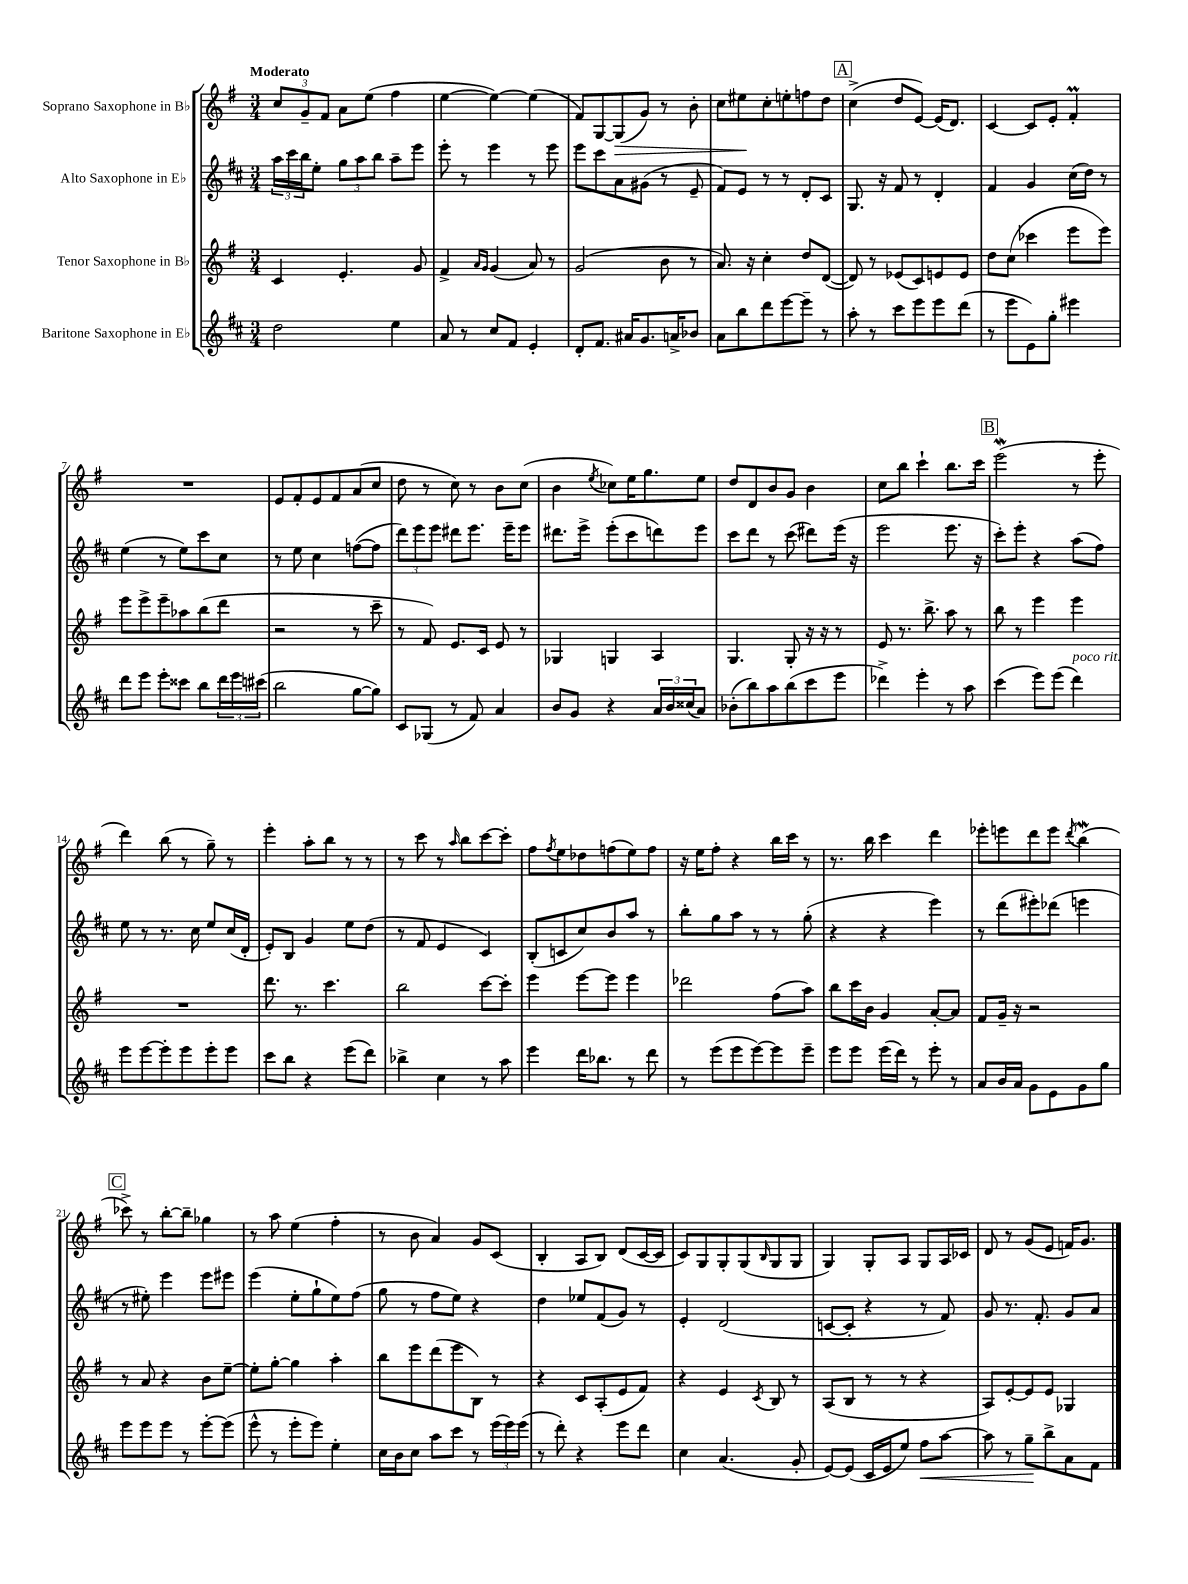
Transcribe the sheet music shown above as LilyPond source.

<<
\new StaffGroup <<
\new Staff = "s0" \with { instrumentName = "Soprano Saxophone in Bb" } {
    \clef treble \key g \major \numericTimeSignature \time 3/4 \tempo "Moderato"
    \tuplet 3/2 { c''8 g'8-- fis'8 } a'8 e''8( fis''4 |
    e''4~ e''4~) e''4( |
    fis'8) g8~ g8\>( g'8) r8 b'8-. |
    c''8 eis''8\! c''8-. e''8-. f''8 d''8 |
    \mark \markup { \box "A" } c''4->( d''8 e'8~) e'16( d'8.) |
    c'4~ c'8 e'8-. fis'4-.\prall |
    R2. |
    e'8 fis'8-. e'8 fis'8 a'8( c''8 |
    d''8 r8 c''8) r8 b'8 c''8( |
    b'4 \acciaccatura { e''8 } ces''8) e''16 g''8. e''8 |
    d''8 d'8 b'8 g'8 b'4 |
    c''8 b''8 c'''4-! b''8. c'''16 |
    \mark \markup { \box "B" } e'''2\mordent( r8 e'''8-. |
    d'''4) b''8( r8 g''8--) r8 |
    e'''4-. a''8-. b''8 r8 r8 |
    r8 c'''8 r8 \grace { a''16 } b''8 c'''8~ c'''8-. |
    fis''8 \acciaccatura { fis''8 } e''8 des''8 f''8( e''8) f''8 |
    r16 e''16 fis''8-. r4 b''16 c'''16 r8 |
    r8. b''16 c'''4 d'''4 |
    ees'''8-. e'''8 d'''8 e'''8 \acciaccatura { d'''8 } b''4\mordent( |
    \mark \markup { \box "C" } ces'''8->) r8 b''8~-. b''8-- ges''4 |
    r8 a''8 e''4( fis''4-. |
    r8 b'8 a'4) g'8 c'8( |
    b4-. a8 b8) d'8( c'16~ c'16 |
    c'8) g8 g8-. g8( \grace { b16 } g8 g8 |
    g4) g8-. a8 g8 a16 ces'16 |
    d'8 r8 g'8( e'8 f'16) g'8. \bar "|." |
}
\new Staff = "s1" \with { instrumentName = "Alto Saxophone in Eb" } {
    \clef treble \key d \major \numericTimeSignature \time 3/4
    \tuplet 3/2 { a''16 cis'''16 b''16 } e''8-. \tuplet 3/2 { g''8 a''8 b''8 } a''8-- e'''8 |
    e'''8-. r8 e'''4 r8 e'''8 |
    e'''8 cis'''8 a'8 gis'8( r8 e'8-- |
    fis'8) e'8 r8 r8 d'8-. cis'8 |
    \mark \markup { \box "A" } g8. r16 fis'8 r8 d'4-. |
    fis'4 g'4 cis''16( d''16) r8 |
    e''4( r8 e''8) cis'''8 cis''8 |
    r8 e''8 cis''4 f''8~( f''8 |
    \tuplet 3/2 { d'''8) e'''8 e'''8 } dis'''8 e'''8. e'''16-- e'''8 |
    dis'''8. e'''16-> e'''8-.( cis'''8 d'''8) e'''8 |
    cis'''8 d'''8 r8 cis'''8( dis'''8) e'''16( r16 |
    e'''2 e'''8. r16 |
    \mark \markup { \box "B" } cis'''8-.) e'''8-. r4 a''8( fis''8) |
    e''8 r8 r8. cis''16 e''8 cis''16( d'16-. |
    e'8-.) b8 g'4 e''8 d''8( |
    r8 fis'8 e'4 cis'4) |
    b8-.( c'8 cis''8) b'8 a''8 r8 |
    b''8-. g''8 a''8 r8 r8 g''8-.( |
    r4 r4 e'''4) |
    r8 d'''8( eis'''8-.) des'''8( e'''4 |
    \mark \markup { \box "C" } r8 eis''8-.) e'''4 e'''8 eis'''8 |
    e'''4( e''8-. g''8-! e''8) fis''8( |
    g''8 r8 fis''8 e''8) r4 |
    d''4 ees''8 fis'8( g'8) r8 |
    e'4-. d'2( |
    c'8~ c'8-. r4 r8 fis'8) |
    g'8 r8. fis'8.-. g'8 a'8 \bar "|." |
}
\new Staff = "s2" \with { instrumentName = "Tenor Saxophone in Bb" } {
    \clef treble \key g \major \numericTimeSignature \time 3/4
    c'4 e'4.-. g'8 |
    fis'4-> \grace { a'16 g'16 } g'4( a'8) r8 |
    g'2( b'8 r8 |
    a'8.) r16 c''4-. d''8 d'8~( |
    \mark \markup { \box "A" } d'8) r8 ees'8( c'8) e'8 e'8 |
    d''8 c''8( ces'''4 e'''8 e'''8) |
    e'''8 e'''8-> e'''8-- aes''8 b''8( d'''8 |
    r2 r8 c'''8-- |
    r8 fis'8) e'8. c'16 e'8 r8 |
    ges4 g4 a4 |
    g4. g8-. r16 r16 r8 |
    e'8 r8. b''8.-> a''8 r8 |
    \mark \markup { \box "B" } b''8 r8 e'''4 e'''4 |
    R2. |
    d'''8. r8. c'''4. |
    b''2 c'''8~ c'''8-. |
    e'''4 e'''8~ e'''8 e'''4 |
    des'''2 fis''8( a''8) |
    b''8 c'''16 b'16 g'4 a'8~-. a'8 |
    fis'8 g'16-- r16 r2 |
    \mark \markup { \box "C" } r8 a'8 r4 b'8 e''8~-- |
    e''8-. g''8~-. g''4 a''4-. |
    b''8 e'''8 d'''8( e'''8 b8) r8 |
    r4 c'8 a8-.( e'8 fis'8) |
    r4 e'4 \acciaccatura { c'8 } b8 r8 |
    a8( b8 r8 r8 r4 |
    a8) e'8~-. e'8 e'8 ges4 \bar "|." |
}
\new Staff = "s3" \with { instrumentName = "Baritone Saxophone in Eb" } {
    \clef treble \key d \major \numericTimeSignature \time 3/4
    d''2 e''4 |
    a'8 r8 cis''8 fis'8 e'4-. |
    d'8-. fis'8. ais'16 g'8. a'16-> bes'8 |
    a'8 b''8 d'''8 e'''8~ e'''8-- r8 |
    \mark \markup { \box "A" } a''8-. r8 cis'''8 e'''8 e'''8 d'''8( |
    r8 e'''8 e'8) g''8-. eis'''4 |
    d'''8 e'''8 e'''8-. cisis'''8 b''8 \tuplet 3/2 { d'''16 e'''16 cis'''16( } |
    b''2 g''8~ g''8) |
    cis'8 ges8( r8 fis'8) a'4 |
    b'8 g'8 r4 \tuplet 3/2 { a'16 b'16 cisis''16( } a'8) |
    bes'8-.( b''8) a''8 b''8( cis'''8 e'''8 |
    des'''4->) e'''4-. r8 a''8 |
    \mark \markup { \box "B" } cis'''4( e'''8) e'''8( d'''4^\markup { \italic "poco rit." }) |
    e'''8 e'''8~ e'''8-. e'''8 e'''8-. e'''8 |
    cis'''8 b''8 r4 e'''8( d'''8) |
    bes''4-> cis''4 r8 a''8 |
    e'''4 d'''16 bes''8. r8 d'''8 |
    r8 e'''8( e'''8 e'''8~) e'''8 e'''8-- |
    e'''8 e'''8 e'''16( d'''16) r8 e'''8-. r8 |
    a'8 b'16 a'16 g'8 e'8 g'8 g''8 |
    \mark \markup { \box "C" } e'''8 e'''8 e'''8 r8 e'''8~-. e'''8( |
    e'''8-^ r8 e'''8-. e'''8) e''4-. |
    cis''16 b'16 cis''8 a''8 cis'''8 r8 \tuplet 3/2 { e'''16( e'''16) e'''16( } |
    r8 d'''8-.) r4 e'''8 d'''8 |
    cis''4 a'4.( g'8-. |
    e'8~) e'8( cis'16 e'16 e''8) fis''8\< a''8~ |
    a''8 r8 g''8--\! b''8-> a'8 fis'8 \bar "|." |
}
>>
>>
